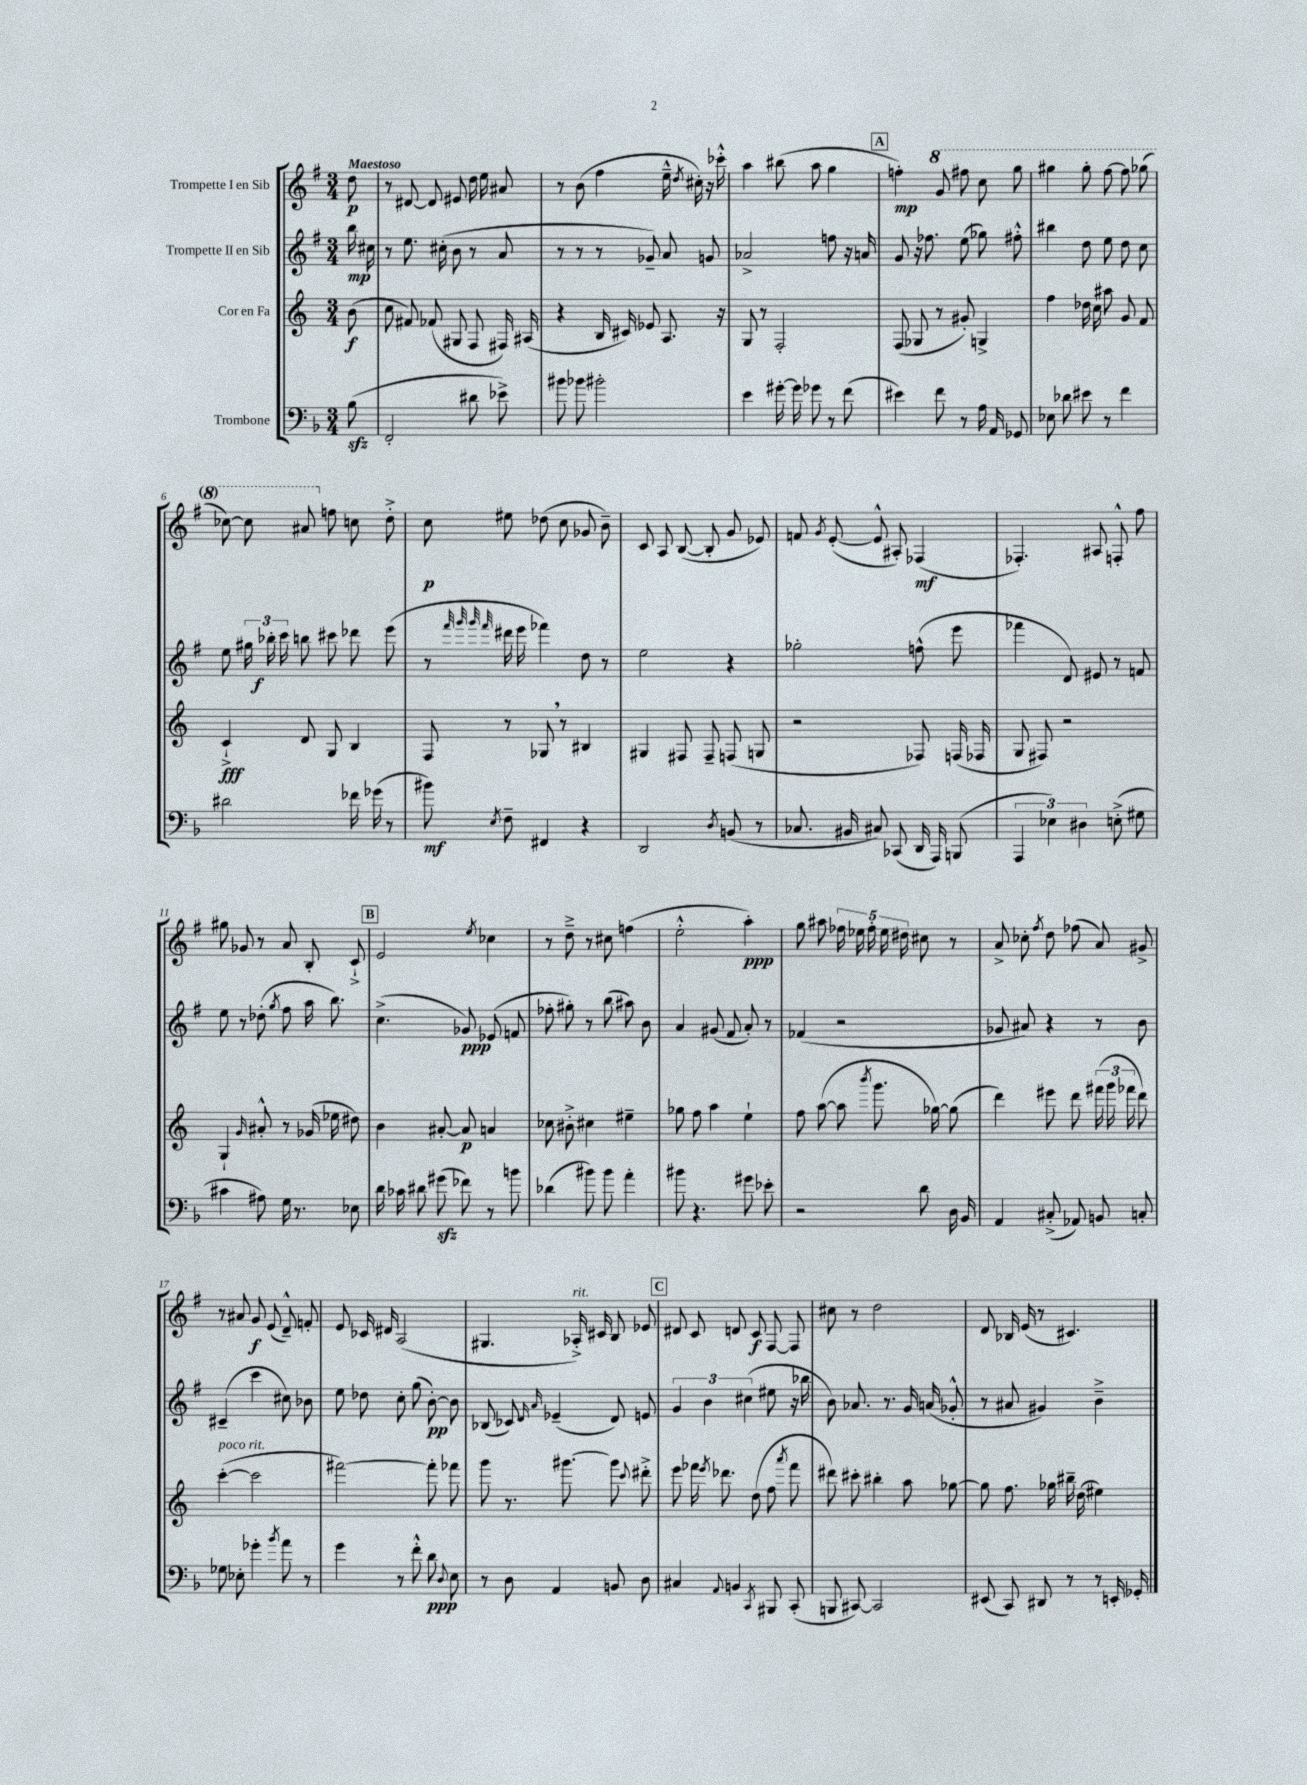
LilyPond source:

<<
\new StaffGroup <<
\new Staff = "s0" \with { instrumentName = "Trompette I en Sib" } {
    \clef treble \key g \major \numericTimeSignature \time 3/4 \partial 8 \tempo "Maestoso"
    \autoBeamOff d''8\p |
    r8 dis'8~ dis'8 eis'8 d''16 e''16 ais'8 |
    r8 b'8( fis''4 e''16---^ \acciaccatura { d''8 } cis''16-.) r16 ces'''16-.-^ |
    a''4 bis''8( a''8 g''4 |
    \mark \markup { \box "A" } f''4-.\mp) \ottava #1 g''8 fis'''!8 c'''8 g'''8 |
    gis'''4 gis'''8-. fis'''8~ fis'''8 ges'''8( |
    ces'''8~) ces'''8 ais''8 \ottava #0 f''8 c''!8 d''8-.-> |
    c''8\p eis''8 des''8( c''8 ges'8 b'8--) |
    c'8 a8 b8~( b8-. g'8 ees'8) |
    f'8 \acciaccatura { g'8 } e'8~-.( e'8-^ ais8-.) fes4\mf( |
    fes4.-.) ais8 f8-.-^ fis''8 |
    gis''8 ges'8 r8 a'8 b8-. c'8-!-> |
    \mark \markup { \box "B" } e'2 \acciaccatura { e''8 } ces''4 |
    r8 d''8---> r8 cis''8 f''4( |
    e''2-.-^ a''4-.\ppp) |
    g''8 ais''8 \tuplet 5/4 { fes''16 ees''16 fes''16-. ees''16 dis''16 } cis''8 r8 |
    a'8-> ces''8-. \acciaccatura { fis''8 } d''8 fes''8( a'8) gis'8-> |
    r8 ais'8 g'8\f e'8( d'8---^) f'8-. |
    e'8 ces'16 dis'16 a2( |
    gis4. aes16-.->^\markup { \italic "rit." }) cis'16 b8 ees'8 |
    \mark \markup { \box "C" } dis'8 c'8 d'8 c'8\f fis8~ fis8 |
    cis''8 r8 d''2 |
    d'8 bes16 e'16( r8 cis'4.) \bar "|." |
}
\new Staff = "s1" \with { instrumentName = "Trompette II en Sib" } {
    \clef treble \key g \major \numericTimeSignature \time 3/4 \partial 8
    \autoBeamOff b''16\mp cis''16 |
    r8 e''8. cis''16-.( b'8 r8 a'8 |
    r8 r8 r8 ges'8--) a'8 g'8 |
    aes'2-> f''8 r16 a'16 |
    \mark \markup { \box "A" } g'8 r16 fes''8. e''8( ges''8) fis''8-.-^ |
    bis''4 d''8 e''8 d''8 c''8 |
    e''8 \tuplet 3/2 { gis''16 bes''16-.\f c'''16 } b''8 cis'''8 des'''8 e'''8( |
    r8 \grace { fis'''32 g'''32 g'''32 fis'''32 } dis'''16 e'''16 fes'''4) d''8 r8 |
    e''2 r4 |
    ges''2-. f''8-^( e'''8 |
    fes'''4 d'8) eis'8 r8 f'8 |
    e''8 r8 des''8-.( \acciaccatura { g''8 } fis''8 a''16 b''8.) |
    \mark \markup { \box "B" } c''4.->( ges'8\ppp) ees'8( f'8 |
    fes''8-. gis''8-.) r8 b''8( ais''8) b'8 |
    a'4 gis'8( fis'8 a'8-.) r8 |
    fes'4( r2 |
    ges'8 ais'8) r4 r8 b'8 |
    cis'4--( c'''4 cis''8) bes'8 |
    e''8 des''8 c''8-. g''8( b'8~-.\pp) b'8 |
    bes8( ces'8) \grace { d'16 a'16 } ees'4--( d'8) e'8 |
    \mark \markup { \box "C" } \tuplet 3/2 { g'4 b'4 cis''4( } eis''8 r16 bes''16 |
    b'8) aes'8. r8. g'16 a'16( ges'8-.-^ |
    r8 ais'8 gis'4) b'4---> \bar "|." |
}
\new Staff = "s2" \with { instrumentName = "Cor en Fa" } {
    \clef treble \key c \major \numericTimeSignature \time 3/4 \partial 8
    \autoBeamOff b'8\f( |
    c''8 fis'8) fes'8( gis8 f8 fis16) ais16( |
    r4 b16 cis'16) ees'8 a8. r16 |
    g8 r8 f2-. |
    \mark \markup { \box "A" } f8( ges8 r8 gis'8-.) g4-> |
    f''4 des''16 c''16 ais''8 g'8 f'8 |
    c'4-!->\fff d'8 g8 b4 |
    f8 r8 ges8 \breathe r8 bis4 |
    gis4 fis8 fis8-- f8( g8 |
    r2 fes8) f16( fes16 |
    g8 fis8) r2 |
    g4-! \grace { g'16 } ais'8-.-^ r8 ges'16( ees''16 dis''8) |
    \mark \markup { \box "B" } b'4 ais'8~-. ais'8\p a'4 |
    ces''8 bis'8-.-> cis''4 eis''4-- |
    ges''8 f''8 a''4 e''4-! |
    f''8 a''8~( a''8 \acciaccatura { b'''8 } g'''8. ges''16~) ges''8( |
    d'''4) eis'''8 d'''8 \tuplet 3/2 { fis'''16( g'''16 fes'''16 } d'''8) |
    c'''4~-.^\markup { \italic "poco rit." }( c'''2 |
    fis'''2~) fis'''8-. fes'''8 |
    g'''8 r8. gis'''8.~ gis'''8 \appoggiatura { c'''8 } dis'''8-.-> |
    \mark \markup { \box "C" } e'''8 fes'''16 \acciaccatura { e'''8 } des'''8. d''8( f''8 \acciaccatura { a'''8 } fes'''8 |
    dis'''8) cis'''8-. bis''4-. a''8 ges''8~ |
    ges''8 f''8. ges''16 bis''16-- d''16( eis''4) \bar "|." |
}
\new Staff = "s3" \with { instrumentName = "Trombone" } {
    \clef bass \key f \major \numericTimeSignature \time 3/4 \partial 8
    \autoBeamOff bes8\sfz( |
    f,2-. dis'8 ees'8->) |
    bis'8 bes'8 bis'2-. |
    e'4 gis'16~-. gis'16 ges'8 r8 f'8( |
    \mark \markup { \box "A" } eis'4) f'8 r8 a16 a,16 ges,8 |
    ees8 des'8 eis'8 r8 f'4 |
    dis'2 fes'16 ges'16( r8 |
    bis'8\mf) \acciaccatura { e8 } f8-- fis,4 r4 |
    d,2 \acciaccatura { d8 } b,8( r8 |
    ces8. bis,16 cis8) ces,8( d,16 a,,16) b,,8( |
    \tuplet 3/2 { a,,4 ees4) dis4 } e8-.->( gis8 |
    cis'4 ais8) g16 r8. ees8 |
    \mark \markup { \box "B" } d'16 ces'16 dis'8 gis'8\sfz( fes'8) r8 b'8 |
    des'4( bis'8) bis'8 a'4-. |
    bis'8 r4. gis'8 ees'8-. |
    r2 d'8 d16 bes,16 |
    a,4 cis8-.->( aes,8) b,8 c8-. |
    ges8 ees8-. ges'4-. \acciaccatura { bes'8 } a'8 r8 |
    g'4 r8 f'8-.-^ d'8\ppp \appoggiatura { d8 } e8 |
    r8 d8 a,4 b,8 d8 |
    \mark \markup { \box "C" } cis4 \appoggiatura { a,8 } b,4 \acciaccatura { c,8 } bis,,8 c,8-.( |
    b,,8 cis,8~) cis,2 |
    eis,8( c,8) dis,8 r8 r8 e,16-. ges,16-. \bar "|." |
}
>>
>>
